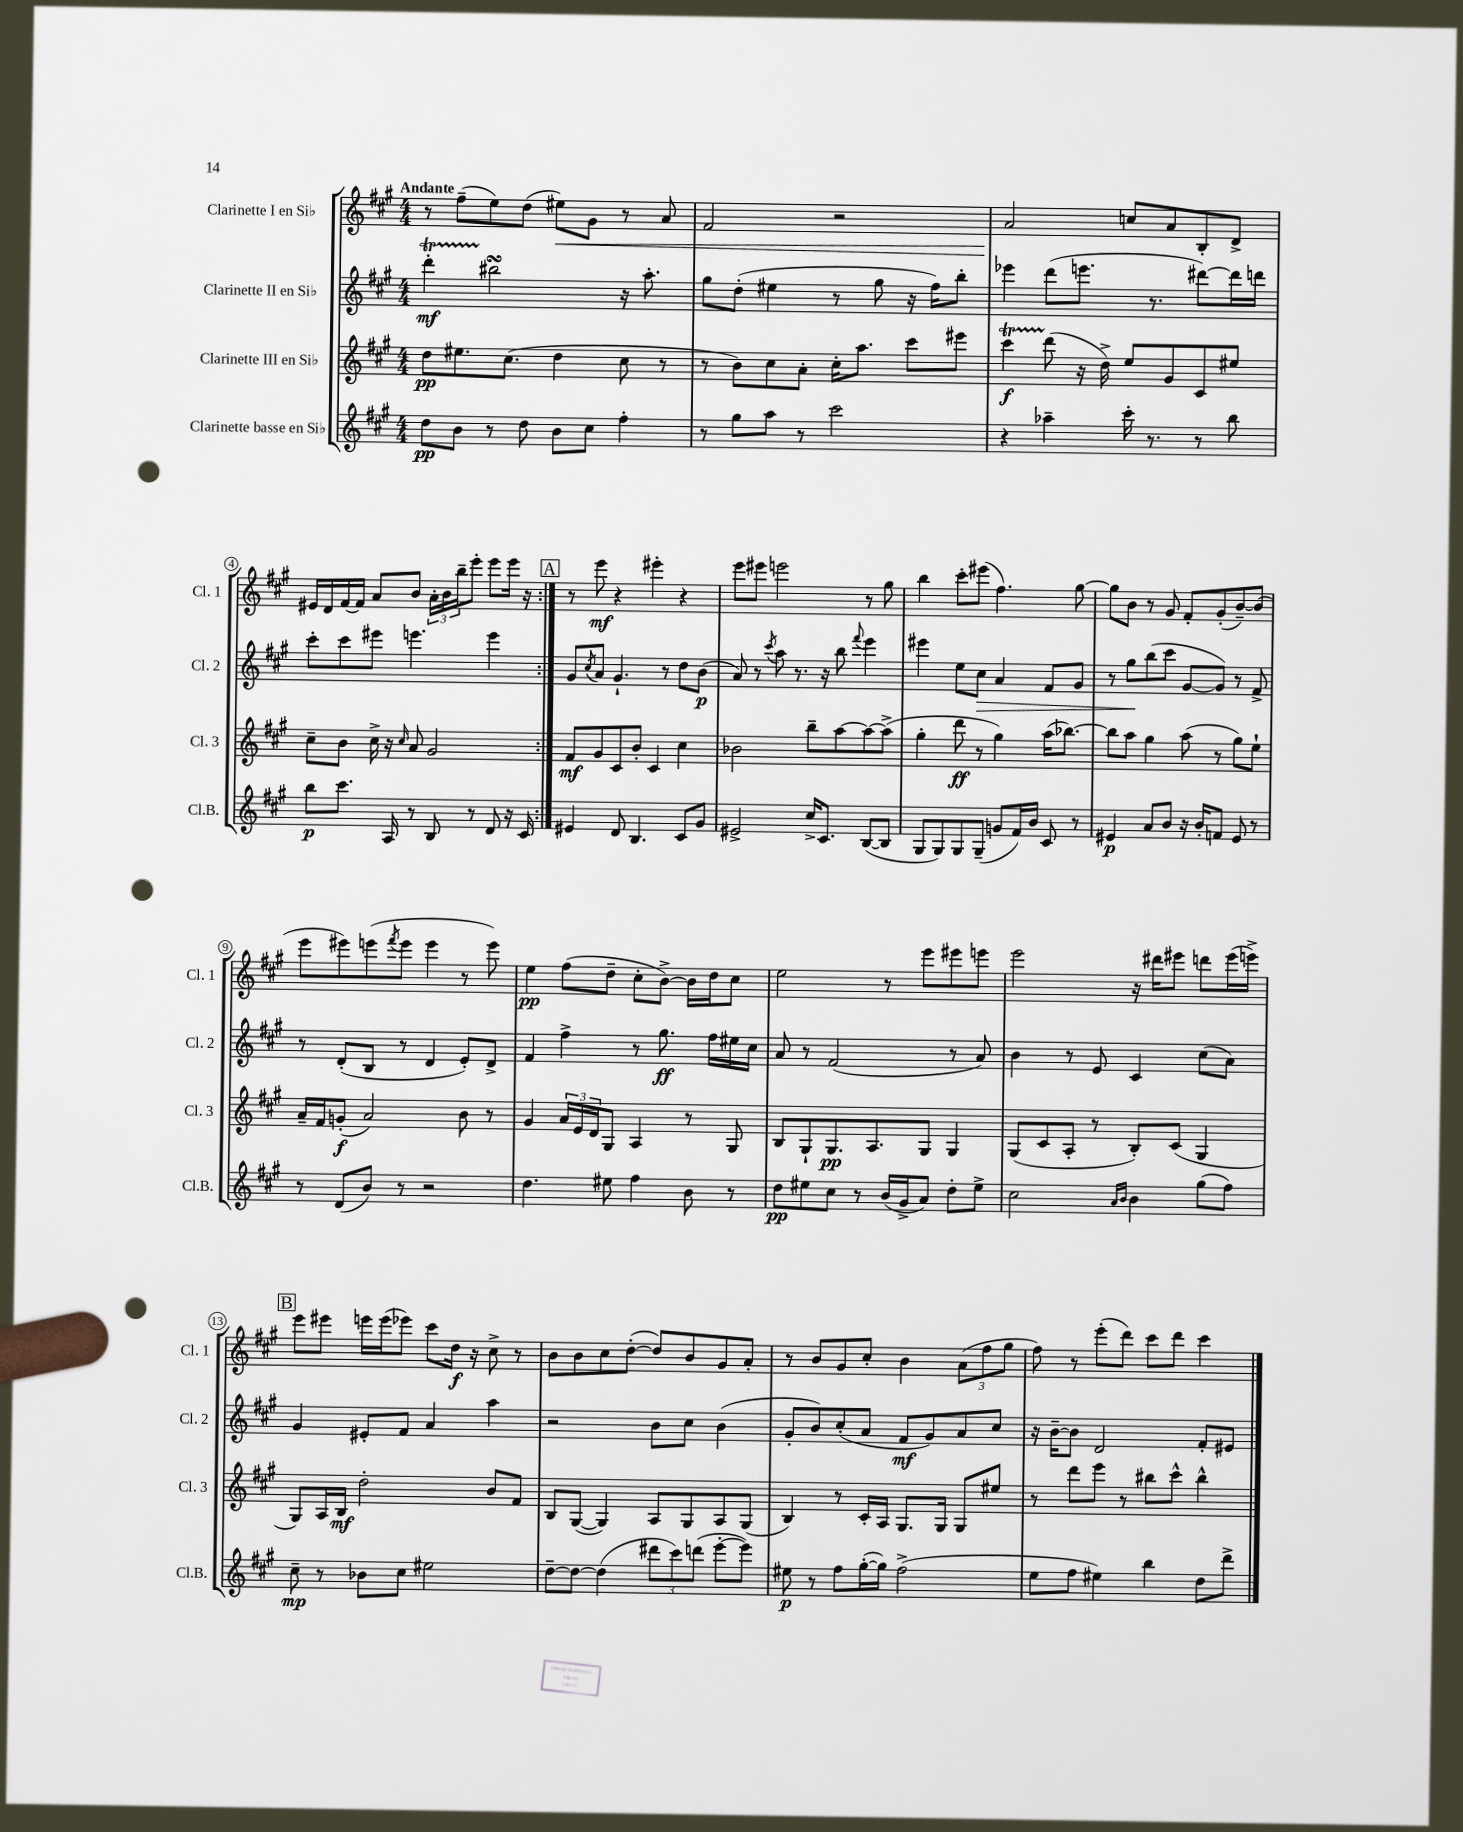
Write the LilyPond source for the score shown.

<<
\new StaffGroup <<
\new Staff = "s0" \with { instrumentName = "Clarinette I en Sib" shortInstrumentName = "Cl. 1" } {
    \clef treble \key a \major \numericTimeSignature \time 4/4 \tempo "Andante"
    \repeat volta 2 { r8 fis''8--( e''8) d''8( eis''8\<) gis'8 r8 a'8 |
    fis'2 r2 |
    a'2\! c''8 a'8 b8-. d'8-> |
    eis'16 d'16 fis'16~ fis'16 a'8 b'8 \tuplet 3/2 { a'16-. b'16 b''16-- } e'''8-. e'''8 e'''16 r16 | }
    \mark \markup { \box "A" } r8 e'''8\mf r4 eis'''4-. r4 |
    e'''8 eis'''8 e'''2 r8 gis''8 |
    b''4 cis'''8-. eis'''8( fis''4.) gis''8~ |
    gis''8 b'8 r8 gis'8 fis'8-. gis'8-.( b'8~--) b'8( |
    e'''8 eis'''8) e'''8( \acciaccatura { fis'''8 } e'''8 e'''4 r8 e'''8) |
    e''4\pp fis''8( d''8-- cis''8-. b'8~->) b'16 d''16 cis''8 |
    e''2 r8 e'''8 eis'''8 e'''8 |
    e'''2 r16 dis'''16 eis'''8 d'''8 eis'''16( e'''16->) |
    \mark \markup { \box "B" } e'''8 eis'''8 e'''16 e'''16( ees'''8) cis'''8 d''16\f r16 cis''8-> r8 |
    b'8 b'8 cis''8 d''8~-.( d''8) b'8 gis'8 a'8-. |
    r8 b'8 gis'8 cis''8-. b'4 \tuplet 3/2 { a'8( fis''8 gis''8 } |
    fis''8) r8 e'''8-.( d'''8) cis'''8 d'''8 cis'''4 \bar "|." |
}
\new Staff = "s1" \with { instrumentName = "Clarinette II en Sib" shortInstrumentName = "Cl. 2" } {
    \clef treble \key a \major \numericTimeSignature \time 4/4
    \repeat volta 2 { d'''4-.\startTrillSpan\mf bis''2\turn\stopTrillSpan r16 a''8.-. |
    gis''8 d''8-.( eis''4 r8 gis''8 r16 fis''16) b''8-. |
    ees'''4 d'''8( e'''8. r8. dis'''8~) dis'''16 d'''16 |
    cis'''8-. cis'''8 eis'''8 e'''4. e'''4 | }
    \mark \markup { \box "A" } gis'8 \acciaccatura { cis''8 } a'8 gis'4.-! r8 d''8 b'8\p( |
    a'8) r8 \acciaccatura { cis'''8 } a''8 r8. r16 b''8 \appoggiatura { fis'''8 } e'''4 |
    eis'''4 e''8 cis''8\> a'4 fis'8 gis'8 |
    r8 gis''8\! b''8( cis'''8 gis'8~ gis'8) r8 fis'8-> |
    r8 d'8-.( b8 r8 d'4 e'8-.) d'8-> |
    fis'4 fis''4-> r8 gis''8.\ff fis''16 eis''16 cis''16 |
    a'8 r8 fis'2( r8 a'8) |
    b'4 r8 e'8 cis'4 cis''8( a'8) |
    \mark \markup { \box "B" } gis'4 eis'8-. fis'8 a'4 a''4 |
    r2 b'8 cis''8 b'4( |
    gis'8-. b'8) cis''8-.( a'8 fis'8\mf gis'8) a'8 cis''8 |
    r16 b'16~-- b'8 d'2 fis'8-. eis'8 \bar "|." |
}
\new Staff = "s2" \with { instrumentName = "Clarinette III en Sib" shortInstrumentName = "Cl. 3" } {
    \clef treble \key a \major \numericTimeSignature \time 4/4
    \repeat volta 2 { d''8\pp eis''8. cis''8.( d''4 cis''8 r8 |
    r8 b'8) cis''8 a'8-. cis''16-. a''8. cis'''8 eis'''8 |
    cis'''4\startTrillSpan\f d'''8\stopTrillSpan( r16 d''16->) e''8 gis'8 cis'8 eis''8 |
    cis''8-- b'8 cis''16-> r16 \grace { cis''16 } a'8 gis'2 | }
    \mark \markup { \box "A" } fis'8\mf gis'8 cis'8 b'8-. cis'4 cis''4 |
    bes'2 b''8-- a''8~ a''8~ a''8->( |
    gis''4-. d'''8\ff r8 gis''4) a''16( bes''8.~) |
    bes''8 a''8 gis''4 a''8( r8 gis''8) e''8-! |
    a'16-- fis'16 g'8-.\f( a'2) b'8 r8 |
    gis'4 \tuplet 3/2 { a'16 e'16 d'16 } gis8 a4 r8 gis8 |
    b8 gis8-! gis8.\pp a8. gis8 gis4 |
    gis8( cis'8 a8-. r8 b8-.) cis'8( gis4 |
    \mark \markup { \box "B" } gis8) a16 b16\mf d''2-. b'8 fis'8 |
    b8 gis8~( gis4) a8 gis8 a8 gis8( |
    b4) r8 cis'16-. a16 gis8. gis16 gis8 eis''8 |
    r8 d'''8 e'''8 r8 bis''8 cis'''8-^ bis''4-^ \bar "|." |
}
\new Staff = "s3" \with { instrumentName = "Clarinette basse en Sib" shortInstrumentName = "Cl.B." } {
    \clef treble \key a \major \numericTimeSignature \time 4/4
    \repeat volta 2 { d''8\pp b'8 r8 d''8 b'8 cis''8 fis''4-. |
    r8 gis''8 a''8 r8 cis'''2 |
    r4 aes''4-- cis'''16-. r8. r8 b''8 |
    b''8\p cis'''8. a16 r8 b8 r8 d'8 r16 cis'16 | }
    \mark \markup { \box "A" } eis'4 d'8 b4. cis'8 gis'8 |
    eis'2-> cis''16-> cis'8. b8~( b8 |
    gis8 gis8) gis8 gis8--( g'8 fis'16) b'16 cis'8 r8 |
    eis'4\p a'8 b'8 r16 b'16-. f'8 eis'8 r8 |
    r8 d'8( b'8) r8 r2 |
    d''4. eis''8 fis''4 b'8 r8 |
    d''8\pp eis''8 cis''8 r8 b'16( gis'16-> a'8) d''8-. eis''8-> |
    cis''2 \grace { a'16 b'16 } b'4 gis''8( fis''8) |
    \mark \markup { \box "B" } cis''8--\mp r8 bes'8 cis''8 eis''2 |
    d''8~-- d''8~ d''4( \tuplet 3/2 { dis'''8 cis'''8) d'''8( } e'''8~-. e'''8) |
    eis''8\p r8 fis''8 gis''16~-.( gis''16) fis''2->( |
    e''8 fis''8 eis''4) b''4 d''8 d'''8-> \bar "|." |
}
>>
>>
\layout { \context { \Score \override BarNumber.stencil = #(make-stencil-circler 0.1 0.3 ly:text-interface::print) } }
